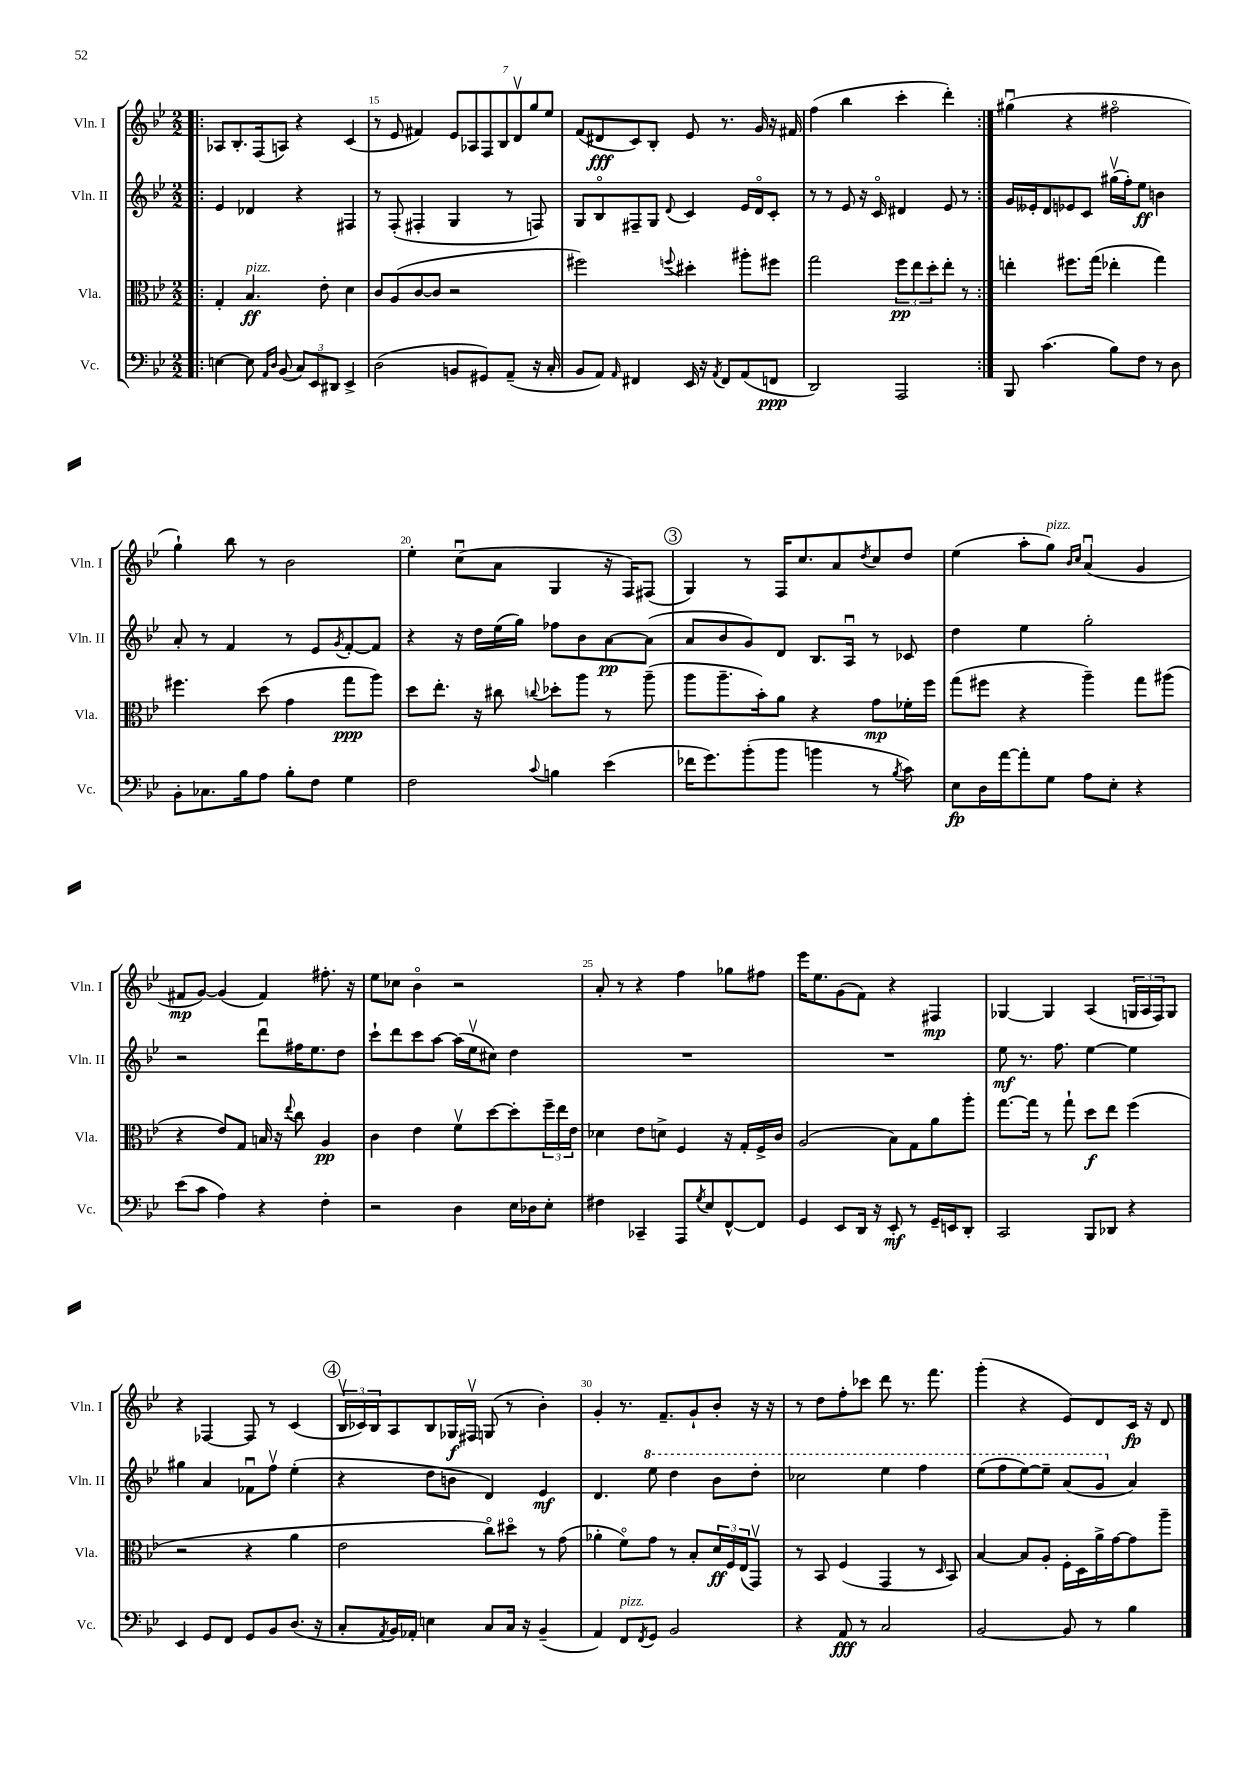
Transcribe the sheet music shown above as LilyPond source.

<<
\new StaffGroup <<
\new Staff = "s0" \with { instrumentName = "Vln. I" shortInstrumentName = "Vln. I" } {
    \clef treble \key bes \major \numericTimeSignature \time 2/2
    \repeat volta 2 { \bar ".|:" aes8 bes8.-. f16( a8) r4 c'4( |
    r8 ees'8 fis'4) \tuplet 7/4 { ees'8 aes8 f8 bes8 d'8\upbow g''8 ees''8 } |
    f'8( dis'8\fff c'8) bes8-. ees'8 r8. g'16 r16 fis'16 |
    f''4( bes''4 c'''4-. d'''4-.) | }
    gis''4\downbow( r4 fis''2\flageolet |
    g''4-!) bes''8 r8 bes'2 |
    ees''4-. c''8\downbow( a'8 g4 r16 f16) fis8( |
    \mark \markup { \circle "3" } g4) r8 f16 c''8. a'8 \acciaccatura { d''8 } c''8 d''8 |
    ees''4( a''8-. g''8^\markup { \italic "pizz." }) \grace { bes'16 c''16 } a'4\downbow( g'4 |
    fis'8\mp g'8~) g'4( fis'4) fis''8.-. r16 |
    ees''8 ces''8 bes'4\flageolet r2 |
    a'8-. r8 r4 f''4 ges''8 fis''8 |
    ees'''16 ees''8. g'8( f'8) r4 fis4\mp |
    ges4~ ges4 a4( \tuplet 3/2 { g16 a16 f16) } g8 |
    r4 fes4~ fes8 r8 c'4( |
    \mark \markup { \circle "4" } \tuplet 3/2 { bes16\upbow ces'16) bes16 } a8 bes8 ges16\f fis16\upbow g8( r8 bes'4-.) |
    g'4-. r8. f'8.-- g'8-! bes'8-. r16 r16 |
    r8 d''8 f''8-. ces'''8 d'''8 r8. f'''8. |
    g'''4-.( r4 ees'8) d'8 c'16\fp r16 d'8 \bar "|." |
}
\new Staff = "s1" \with { instrumentName = "Vln. II" shortInstrumentName = "Vln. II" } {
    \clef treble \key bes \major \numericTimeSignature \time 2/2
    \repeat volta 2 { \bar ".|:" ees'4 des'4 r4 fis4 |
    r8 f8-.( fis4-. g4 r8 f8) |
    g8 bes8\flageolet fis8-- g8 \appoggiatura { d'8 } c'4 ees'16 d'16\flageolet c'8-. |
    r8 r8 ees'8 r16 c'16\flageolet dis'4 ees'8 r8 | }
    g'16 eeses'16-. d'8 ees'8 c'8 gis''16\upbow( f''16-.) ees''8\ff b'4 |
    a'8-. r8 f'4 r8 ees'8 \acciaccatura { g'8 } f'8~-. f'8 |
    r4 r16 d''16 ees''16( g''16) fes''8 bes'8 a'8~\pp a'8( |
    \mark \markup { \circle "3" } a'8 bes'8 g'8) d'8 bes8. a16\downbow r8 ces'8 |
    d''4 ees''4 g''2-. |
    r2 d'''8\downbow fis''16 ees''8. d''8 |
    c'''8-! d'''8 c'''8 a''8~ a''16( ees''16\upbow cis''8) d''4 |
    R1 |
    R1 |
    ees''8\mf r8. f''8. ees''4~ ees''4 |
    gis''4 a'4 fes'8\downbow f''8\upbow ees''4-.( |
    \mark \markup { \circle "4" } r4 d''8 b'8 d'4) ees'4\mf |
    d'4. \ottava #1 ees'''8 d'''4 bes''8 d'''8-. |
    ces'''2 ees'''4 f'''4 |
    ees'''8( f'''8 ees'''8~) ees'''8-- a''8( g''8 \ottava #0 a'4) \bar "|." |
}
\new Staff = "s2" \with { instrumentName = "Vla." shortInstrumentName = "Vla." } {
    \clef alto \key bes \major \numericTimeSignature \time 2/2
    \repeat volta 2 { \bar ".|:" g4-. bes4.\ff^\markup { \italic "pizz." } ees'8-. d'4 |
    c'8 a8( c'8~ c'8 r2 |
    fis''2) \appoggiatura { f''8 } dis''4-. ais''8-. fis''8 |
    g''2 \tuplet 3/2 { f''8\pp ees''8 d''8-. } ees''8-. r8 | }
    e''4-. fis''8. g''16( ees''4-. g''4) |
    fis''4. d''8( g'4 g''8\ppp a''8) |
    d''8 ees''8.-. r16 cis''8 \appoggiatura { c''8 } des''8-. a''8 r8 a''8--( |
    \mark \markup { \circle "3" } a''8 a''8.-- bes'16-.) a'8 r4 g'8\mp fes'16-. f''16 |
    g''8( fis''8 r4 a''4--) g''8 ais''8( |
    r4 ees'8) g8 b16 r16 \appoggiatura { ees''8 } c''8 a4\pp |
    c'4 ees'4 f'8\upbow d''8~ d''8-. \tuplet 3/2 { f''16-- ees''16 ees'16 } |
    des'4 ees'8 d'8-> f4 r16 g16-. f16-> c'16 |
    a2( bes8) g8 a'8 a''8-. |
    g''8.~ g''16 r8 g''8-! d''8\f ees''8 f''4( |
    r2 r4 a'4 |
    \mark \markup { \circle "4" } ees'2 c''8\flageolet) dis''8\flageolet r8 g'8( |
    aes'4-. f'8\flageolet) g'8 r8 bes8-. \tuplet 3/2 { d'16\ff f16 ees16( } g,8\upbow) |
    r8 bes,8 f4( g,4 r8 \grace { d16 } bes,8) |
    bes4~ bes8 a8-. f16-. d16 a'16-> g'16~ g'8 a''8-- \bar "|." |
}
\new Staff = "s3" \with { instrumentName = "Vc." shortInstrumentName = "Vc." } {
    \clef bass \key bes \major \numericTimeSignature \time 2/2
    \repeat volta 2 { \bar ".|:" e4~ e8 \grace { a,16 d16 } bes,8( \tuplet 3/2 { c8) ees,8 dis,8 } ees,4-> |
    d2( b,8 gis,8) a,8--( r16 c16-. |
    bes,8 a,8) \grace { a,16 } fis,4 ees,16 r16 \acciaccatura { a,8 } fis,8 a,8( f,8\ppp |
    d,2) a,,2 | }
    bes,,8 c'4.( bes8) f8 r8 d8 |
    bes,8-. ces8. bes16 a8 bes8-. f8 g4 |
    f2 \appoggiatura { c'8 } b4 ees'4( |
    \mark \markup { \circle "3" } fes'16 g'8.) bes'8-.( bes'8 b'4 r8 \acciaccatura { bes8 } c'8) |
    ees8\fp d16 a'16~ a'8-. g8 a8 ees8-. r4 |
    ees'8( c'8 a4) r4 f4-. |
    r2 d4 ees16 des16 ees8-. |
    fis4 ces,4-- a,,8 \acciaccatura { g8 } ees8 f,8~-^ f,8 |
    g,4 ees,8 d,16 r16 ees,8-.\mf r8 g,16-- e,16 d,8-. |
    c,2 bes,,8 des,8 r4 |
    ees,4 g,8 f,8 g,8 bes,8 d8.( r16 |
    \mark \markup { \circle "4" } c8-. \acciaccatura { a,8 } bes,16) aes,16-. e4 c8 c16 r16 bes,4--( |
    a,4) f,8^\markup { \italic "pizz." } \acciaccatura { f,8 } g,8 bes,2 |
    r4 a,8\fff r8 c2 |
    bes,2~ bes,8 r8 bes4 \bar "|." |
}
>>
>>
\layout { \context { \Score currentBarNumber = #14 \override BarNumber.break-visibility = ##(#f #t #t) barNumberVisibility = #(every-nth-bar-number-visible 5) } }
